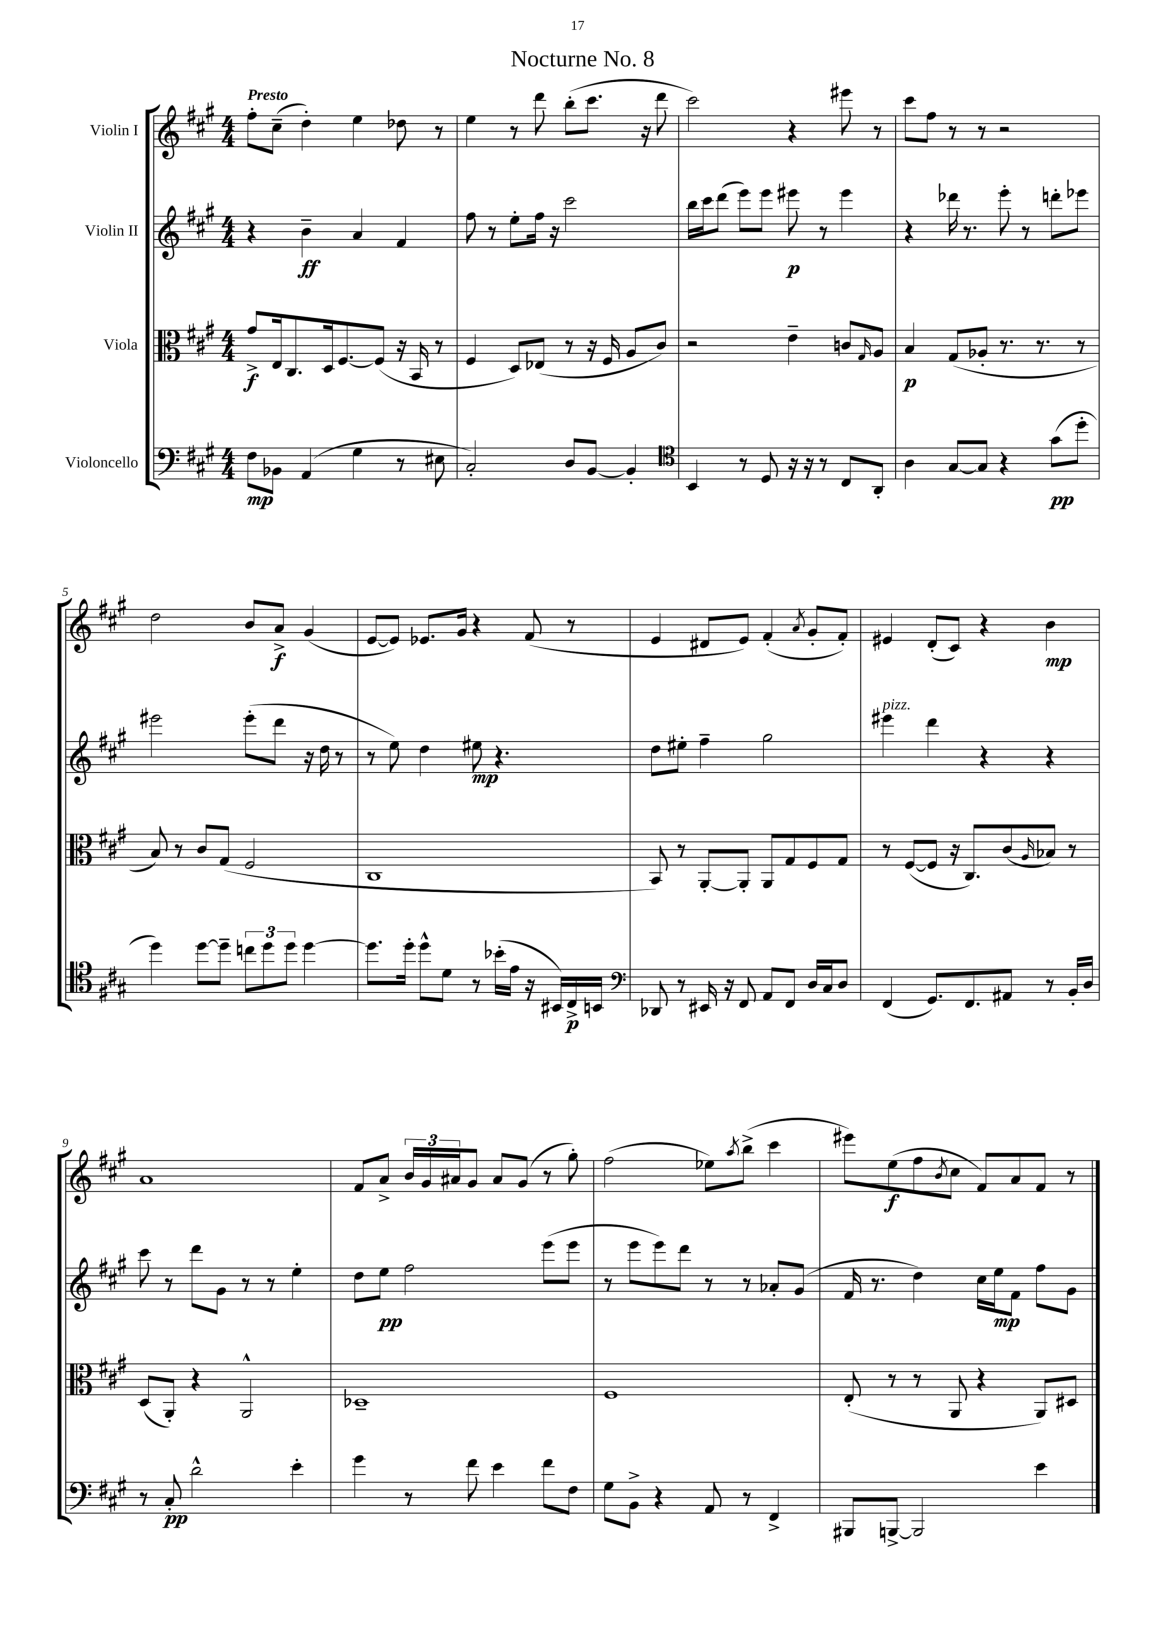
\header { title = "Nocturne No. 8" }
<<
\new StaffGroup <<
\new Staff = "s0" \with { instrumentName = "Violin I" } {
    \clef treble \key a \major \numericTimeSignature \time 4/4 \tempo "Presto"
    fis''8-. cis''8--( d''4-.) e''4 des''8 r8 |
    e''4 r8 d'''8 b''8-.( cis'''8. r16 d'''8 |
    cis'''2) r4 eis'''8 r8 |
    cis'''8 fis''8 r8 r8 r2 |
    d''2 b'8 a'8->\f gis'4( |
    e'8~ e'8) ees'8. gis'16 r4 fis'8( r8 |
    e'4 dis'8 e'8) fis'4-.( \acciaccatura { a'8 } gis'8-. fis'8-.) |
    eis'4 d'8-.( cis'8) r4 b'4\mp |
    a'1 |
    fis'8 a'8-> \tuplet 3/2 { b'16 gis'16 ais'16 } gis'8 ais'8 gis'8( r8 gis''8-.) |
    fis''2( ees''8) \acciaccatura { a''8 } b''8->( cis'''4 |
    eis'''8) e''8\f( fis''8 \acciaccatura { b'8 } cis''8 fis'8) a'8 fis'8 r8 \bar "|." |
}
\new Staff = "s1" \with { instrumentName = "Violin II" } {
    \clef treble \key a \major \numericTimeSignature \time 4/4
    r4 b'4--\ff a'4 fis'4 |
    fis''8 r8 e''8-. fis''16 r16 cis'''2 |
    b''16 cis'''16 d'''8( e'''8) e'''8 eis'''8\p r8 eis'''4 |
    r4 des'''16 r8. e'''8-. r8 d'''8-. ees'''8 |
    eis'''2 eis'''8-.( d'''8 r16 d''16 r8 |
    r8 e''8) d''4 eis''8\mp r4. |
    d''8 eis''8-. fis''4-- gis''2 |
    eis'''4^\markup { \italic "pizz." } d'''4 r4 r4 |
    cis'''8 r8 d'''8 gis'8 r8 r8 e''4-. |
    d''8 e''8\pp fis''2 e'''8( e'''8 |
    r8 e'''8 e'''8) d'''8 r8 r8 aes'8-. gis'8( |
    fis'16 r8. d''4) cis''16 e''16\mp fis'8 fis''8 gis'8 \bar "|." |
}
\new Staff = "s2" \with { instrumentName = "Viola" } {
    \clef alto \key a \major \numericTimeSignature \time 4/4
    gis'8->\f e16 cis8. d16 fis8.~ fis8( r16 b,16 r8 |
    fis4 d8) ees8( r8 r16 fis16 a8 cis'8) |
    r2 e'4-- c'8 \grace { gis16 } a8 |
    b4\p gis8( aes8-. r8. r8. r8 |
    b8) r8 cis'8 gis8( fis2 |
    cis1 |
    b,8) r8 a,8~-. a,8-. a,8 gis8 fis8 gis8 |
    r8 fis8~( fis8 r16 cis8.) cis'8( \grace { a16 } bes8) r8 |
    d8( a,8-.) r4 a,2-^ |
    des1-- |
    fis1 |
    e8-.( r8 r8 a,8 r4 a,8) dis8 \bar "|." |
}
\new Staff = "s3" \with { instrumentName = "Violoncello" } {
    \clef bass \key a \major \numericTimeSignature \time 4/4
    fis8\mp bes,8 a,4( gis4 r8 eis8 |
    cis2-.) d8 b,8~ b,4-. |
    \clef tenor b,4 r8 d8 r16 r16 r8 cis8 a,8-. |
    a4 gis8~ gis8 r4 gis'8\pp( d''8-. |
    d''4) d''8~ d''8-- \tuplet 3/2 { c''8 d''8 d''8 } d''4~ |
    d''8. d''16-. d''8-^ d'8 r8 bes'16-.( e'16 r16 bis,16) cis16->\p b,16 |
    \clef bass des,8 r8 eis,16 r16 fis,8 a,8 fis,8 d16 cis16 d8 |
    fis,4( gis,8.) fis,8. ais,8 r8 b,16-. d16 |
    r8 cis8-.\pp d'2-^ e'4-. |
    gis'4 r8 fis'8 e'4 fis'8 fis8 |
    gis8 b,8-> r4 a,8 r8 fis,4-> |
    bis,,8 b,,8~-> b,,2 e'4 \bar "|." |
}
>>
>>
